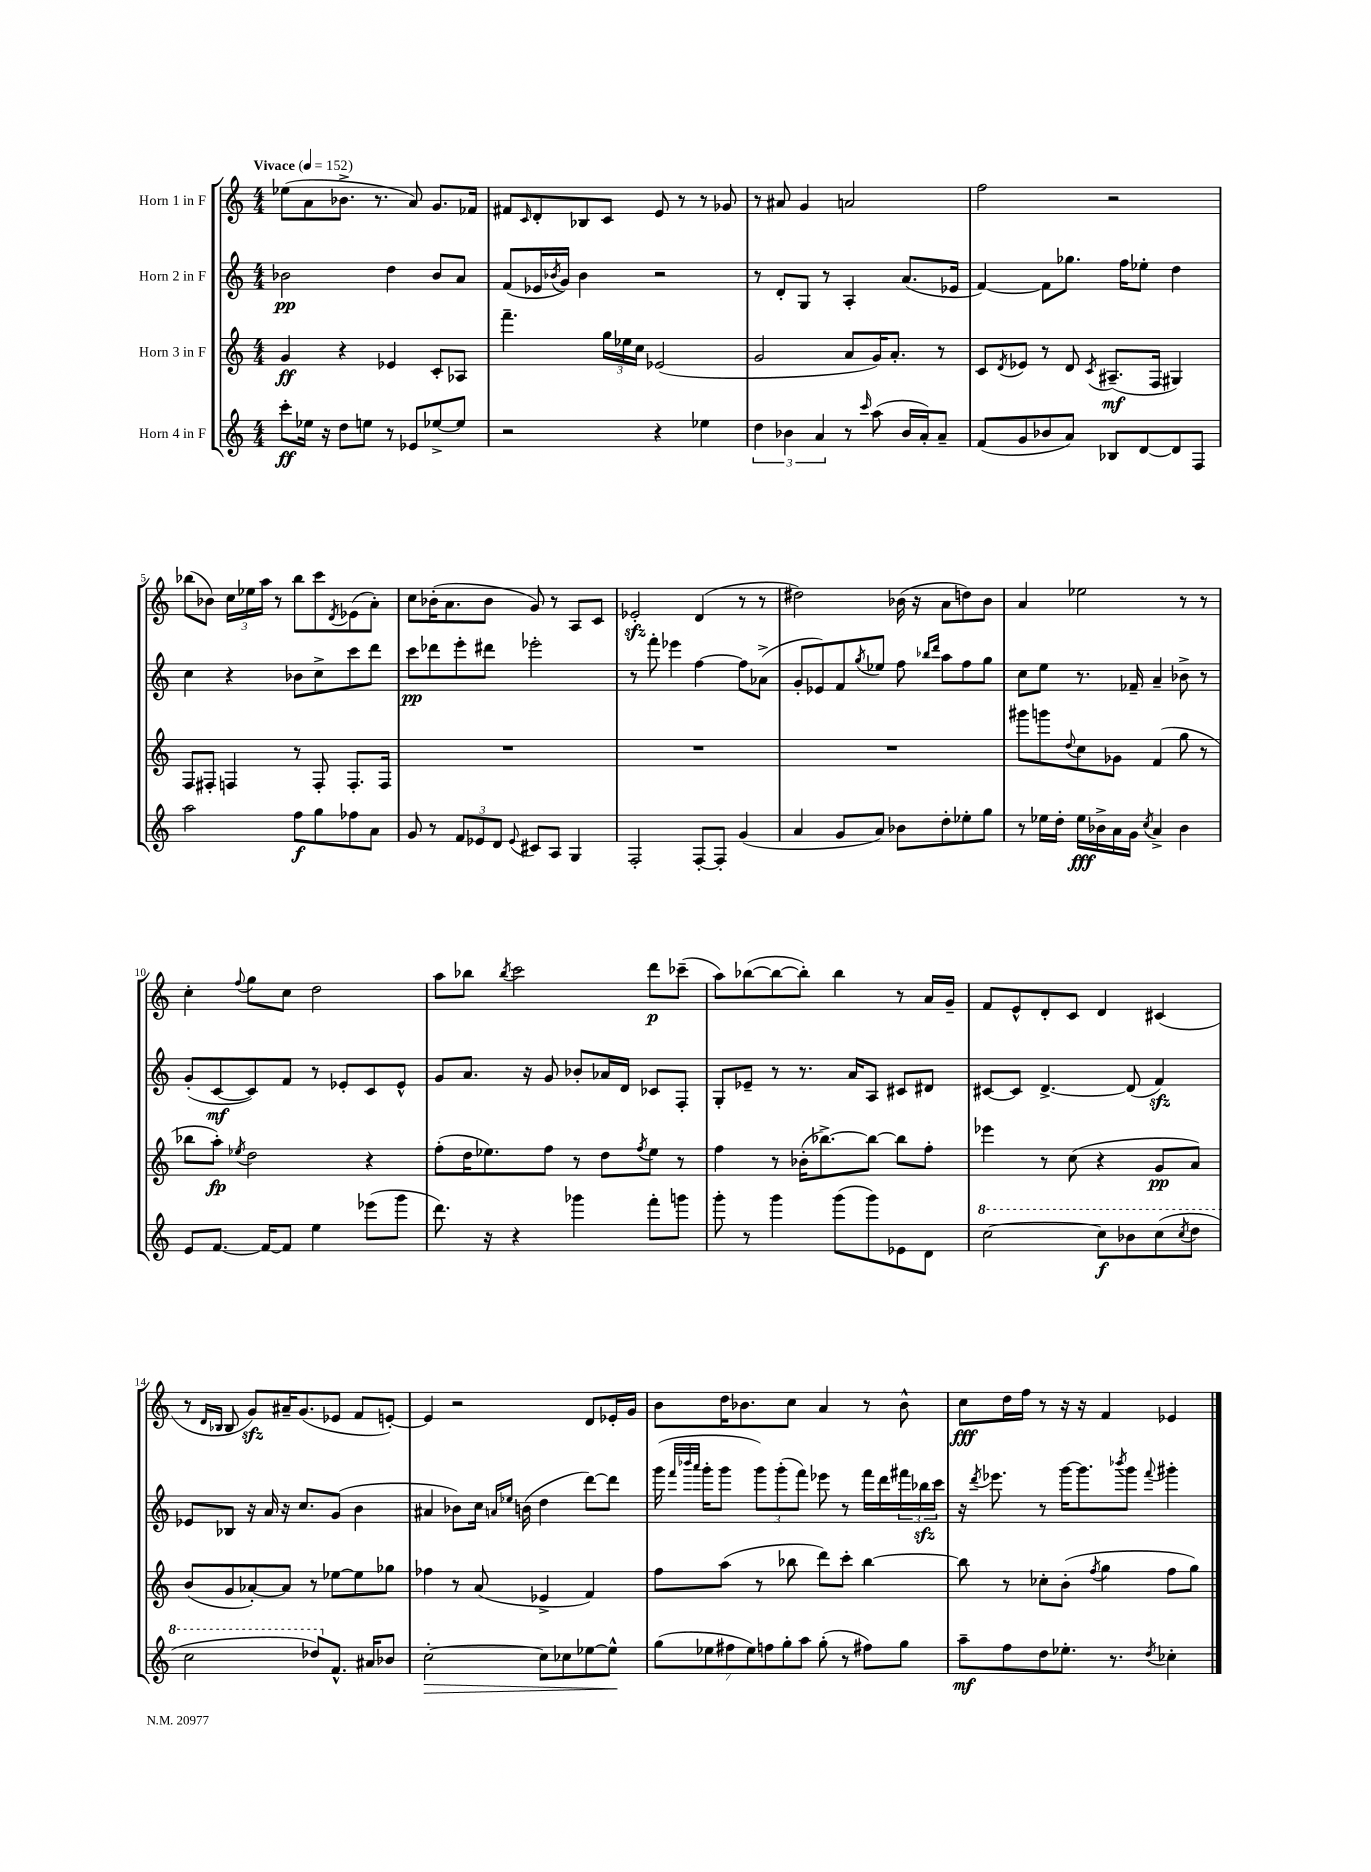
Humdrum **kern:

**kern	**kern	**kern	**kern
*staff4	*staff3	*staff2	*staff1
*clefG2	*clefG2	*clefG2	*clefG2
*k[]	*k[]	*k[]	*k[]
*M4/4	*M4/4	*M4/4	*M4/4
*MM152	*MM152	*MM152	*MM152
8ccc'\L	4g/	2b-\	(8ee-\L
16ee-\Jk	.	.	8a\
16r	.	.	.
8dd\L	4r	.	8.b-^\J
8ee\J	.	.	.
.	.	.	8.r
8r	4e-/	4dd\	.
8e-/L	.	.	8a/)
[8ee-^/	8c'/L	8b-/L	8.g/L
8ee-/]J	8A-/J	8a/J	.
.	.	.	16f-/Jk
=	=	=	=
2r	4.fff~\	(8f/L	8f#/L
.	.	.	16qqc/
.	.	16e-/L	8d'/
.	.	8qb-/	.
.	.	16g/JJ)	.
.	.	4b-\	8B-/
.	24gg\LL	.	8c/J
.	24ee-\	.	.
.	24cc\JJ	.	.
4r	(2e-/	2r	8e/
.	.	.	8r
4ee-\	.	.	8r
.	.	.	8g-/
=	=	=	=
6dd\	2g/	8r	8r
.	.	8d'/L	8a#/
6b-\	.	.	.
.	.	8G/J	4g/
6a/	.	.	.
.	.	8r	.
8r	8a/L	4A'/	2a/
16qqccc/	.	.	.
(8aa\	16g/K)	.	.
.	8.a'/J	.	.
16b-/LL	.	(8.a/L	.
16a'/J)	.	.	.
8a~/J	8r	.	.
.	.	16e-/Jk	.
=	=	=	=
(8f/L	8c/L	[4f/)	2ff\
.	8qd/	.	.
8g/	8e-/J	.	.
8b-/	8r	8f\]L	.
8a/J)	8d/	8.gg-\J	.
.	8qc/	.	.
8B-/L	(8.A#~/L	.	2r
.	.	16ff\LK	.
[8d/	.	8ee-'\J	.
.	16F/Jk	.	.
8d/]	4G#/)	4dd\	.
8F/J	.	.	.
=	=	=	=
2aa\	8F/L	4cc\	(8bb-\L
.	8F#'/J	.	8b-\J)
.	4F/	4r	24cc\LL
.	.	.	24ee-\
.	.	.	24aa\JJ
.	.	.	8r
8ff\L	8r	8b-\L	8bb-\L
8gg\	8F'/	8cc^\	8ccc\
.	.	.	8qd/
8ff-\	8.F'/L	8ccc\	(8e-\
8a\J	.	8ddd\J	8a'\J)
.	16F/Jk	.	.
=	=	=	=
8g/	1r	8ccc\L	8cc\L
8r	.	8ddd-\	(16b-'\K
.	.	.	8.a\
12f/L	.	8eee'\	.
12e-/	.	.	.
.	.	8ddd#\J	8b-\J
12d/J	.	.	.
8qqe-/	.	.	.
8c#/L	.	2eee-'\	8g/)
8A/J	.	.	8r
4G/	.	.	8A/L
.	.	.	8c/J
=	=	=	=
2F'/	1r	8r	2e-'/
.	.	8fff'\	.
.	.	4eee-\	.
[8F'/L	.	[4ff\	(4d/
8F'/]J	.	.	.
(4g/	.	8ff\]L	8r
.	.	(8a-^\J	8r
=	=	=	=
4a/	1r	8g'/L	2dd#\)
.	.	8e-/)	.
8g/L	.	8f/	.
.	.	8qgg/	.
8a/J)	.	8ee-/J	.
8b-\L	.	8ff\	(16b-\
.	.	.	16r
.	.	16qqbb-/LL	.
.	.	16qqddd/JJ	.
8dd'\	.	8aa\L	8a\L
8ee-'\	.	8ff\	8dd\)
8gg\J	.	8gg\J	8b-\J
=	=	=	=
8r	8ggg#\L	8cc\L	4a/
16ee-\LL	8ggg\	8ee\J	.
16dd'\JJ	.	.	.
.	8qqdd/	.	.
16ee-\LL	8cc\	8.r	2ee-\
16b-^\	.	.	.
16a\	8g-\J	.	.
16g\JJ	.	16f-~/	.
8qcc/	.	.	.
4a^/	(4f/	4a~/	.
4b-\	8gg\	8b-^\	8r
.	8r	8r	8r
=	=	=	=
8e/L	8bb-\L	(8g'/L	4cc'\
[8.f/J	8aa'\J)	[8c/	.
.	8qee-/	.	8qqff/
.	2dd\	8c/])	8gg\L
16f/_LK	.	.	.
8f/]J	.	8f/J	8cc\J
4ee\	.	8r	2dd\
.	.	8e-'/L	.
(8eee-\L	4r	8c/	.
8ggg\J	.	8e-^^/J	.
=	=	=	=
8.ddd\)	(8ff'\L	8g/L	8aa\L
.	16dd\K	8.a/J	8bb-\J
16r	8.ee-\)	.	.
.	.	.	8qbb-/
4r	.	.	2ccc\
.	.	16r	.
.	8ff\J	8g/	.
4ggg-\	8r	8b-'/L	.
.	8dd\L	16a-/L	.
.	.	16d/JJ	.
.	8qff/	.	.
8fff'\L	8ee-\J	8c-/L	8ddd\L
8ggg\J	8r	8F'/J	(8ccc-~\J
=	=	=	=
8ggg'\	4ff\	8G'/L	8aa\L)
8r	.	8e-~/J	([8bb-\
4ggg\	8r	8r	8bb-\_
.	(16b-'\LK	8.r	8bb-'\]J)
.	[8.bb-^\)	.	.
(8ggg\L	.	.	4bb-\
.	.	16a/LK	.
8ggg\)	8bb-\_J	8A/J	.
8e-\	8bb-\]L	8c#/L	8r
8d\J	8ff'\J	8d#/J	16a/LL
.	.	.	16g~/JJ
=	=	=	=
[2ccc\	4eee-\	[8c#/L	8f/L
.	.	8c#/]J	8e^^/
.	8r	[4.d^/	8d'/
.	(8cc\	.	8c/J
8ccc\]L	4r	.	4d/
8bb-\	.	(8d/]	.
(8ccc\	8g/L	4f/)	(4c#/
8qccc/	.	.	.
8ddd\J	8a/J)	.	.
=	=	=	=
2ccc\	(8b/L	8e-/L	8r
.	.	.	16qqd/LL
.	.	.	16qqB-/JJ
.	8g/	8B-/J	8B-/
.	[8a-'/)	16r	8g/L)
.	.	16a/	.
.	8a-/]J	16r	16a#~/K
.	.	8.cc/L	(8.g/
8ddd-/L)	8r	.	.
8.f^^/J	[8ee-\L	(8g/J	8e-/J
.	8ee-\]	4b\	8f/L
16a#/LK	.	.	.
8b-/J	8gg-\J	.	[8e'/J)
=	=	=	=
[2cc'\	4ff-\	4a#/	4e/]
.	8r	8b-\L)	2r
.	(8a/	16cc\Jk	.
.	.	16qqa/LL	.
.	.	16qqee-/JJ	.
.	.	(16b\	.
8cc\]L	4e-^/	4dd\	.
8cc-\	.	.	.
[8ee-\	4f/)	[8ddd\L)	8d/L
8ee-^^\]J	.	8ddd\]J	16e-'/L
.	.	.	16g/JJ
=	=	=	=
(14gg\L	8ff\L	(16ggg\	8b\L
.	.	32qqfff/LLL	.
.	.	32qqbbb-/	.
.	.	32qqaaa/JJJ	.
.	.	16ggg'\LK	.
14ee-\	.	.	.
.	(8aa\J	8ggg\J	16dd\K
14ff#\	.	.	.
.	.	.	8.b-\
14ee-\)	.	.	.
.	8r	12ggg\L)	.
14ff\	.	.	.
.	.	(12ggg'\	.
14gg'\	.	.	.
.	8bb-\	.	8cc\J
.	.	12fff\J)	.
14aa\J	.	.	.
(8gg'\	8ddd\L)	8eee-\	4a/
8r	8ccc'\J	8r	.
8ff#\L)	[4bb-\	16fff\LL	8r
.	.	16ddd\	.
8gg\J	.	24fff#\	8b-^^\
.	.	24bb-\	.
.	.	24ccc\JJ	.
=	=	=	=
8aa~\L	8bb-\]	16r	8cc\L
.	.	8qddd/	.
.	.	8.eee-\	.
8ff\	8r	.	16dd\L
.	.	.	16ff\JJ
8dd\	8cc-'\L	8r	8r
8.ee-'\J	(8b'\J	[16ggg\LK	16r
.	.	8.ggg\]	16r
.	8qff/	.	.
.	4gg\	.	4f/
8.r	.	.	.
.	.	8qbbb-/	.
.	.	8ggg\J	.
8qdd/	.	8qqfff/	.
4cc-'\	8ff\L	4ggg#'\	4e-/
.	8gg\J)	.	.
==	==	==	==
*-	*-	*-	*-
